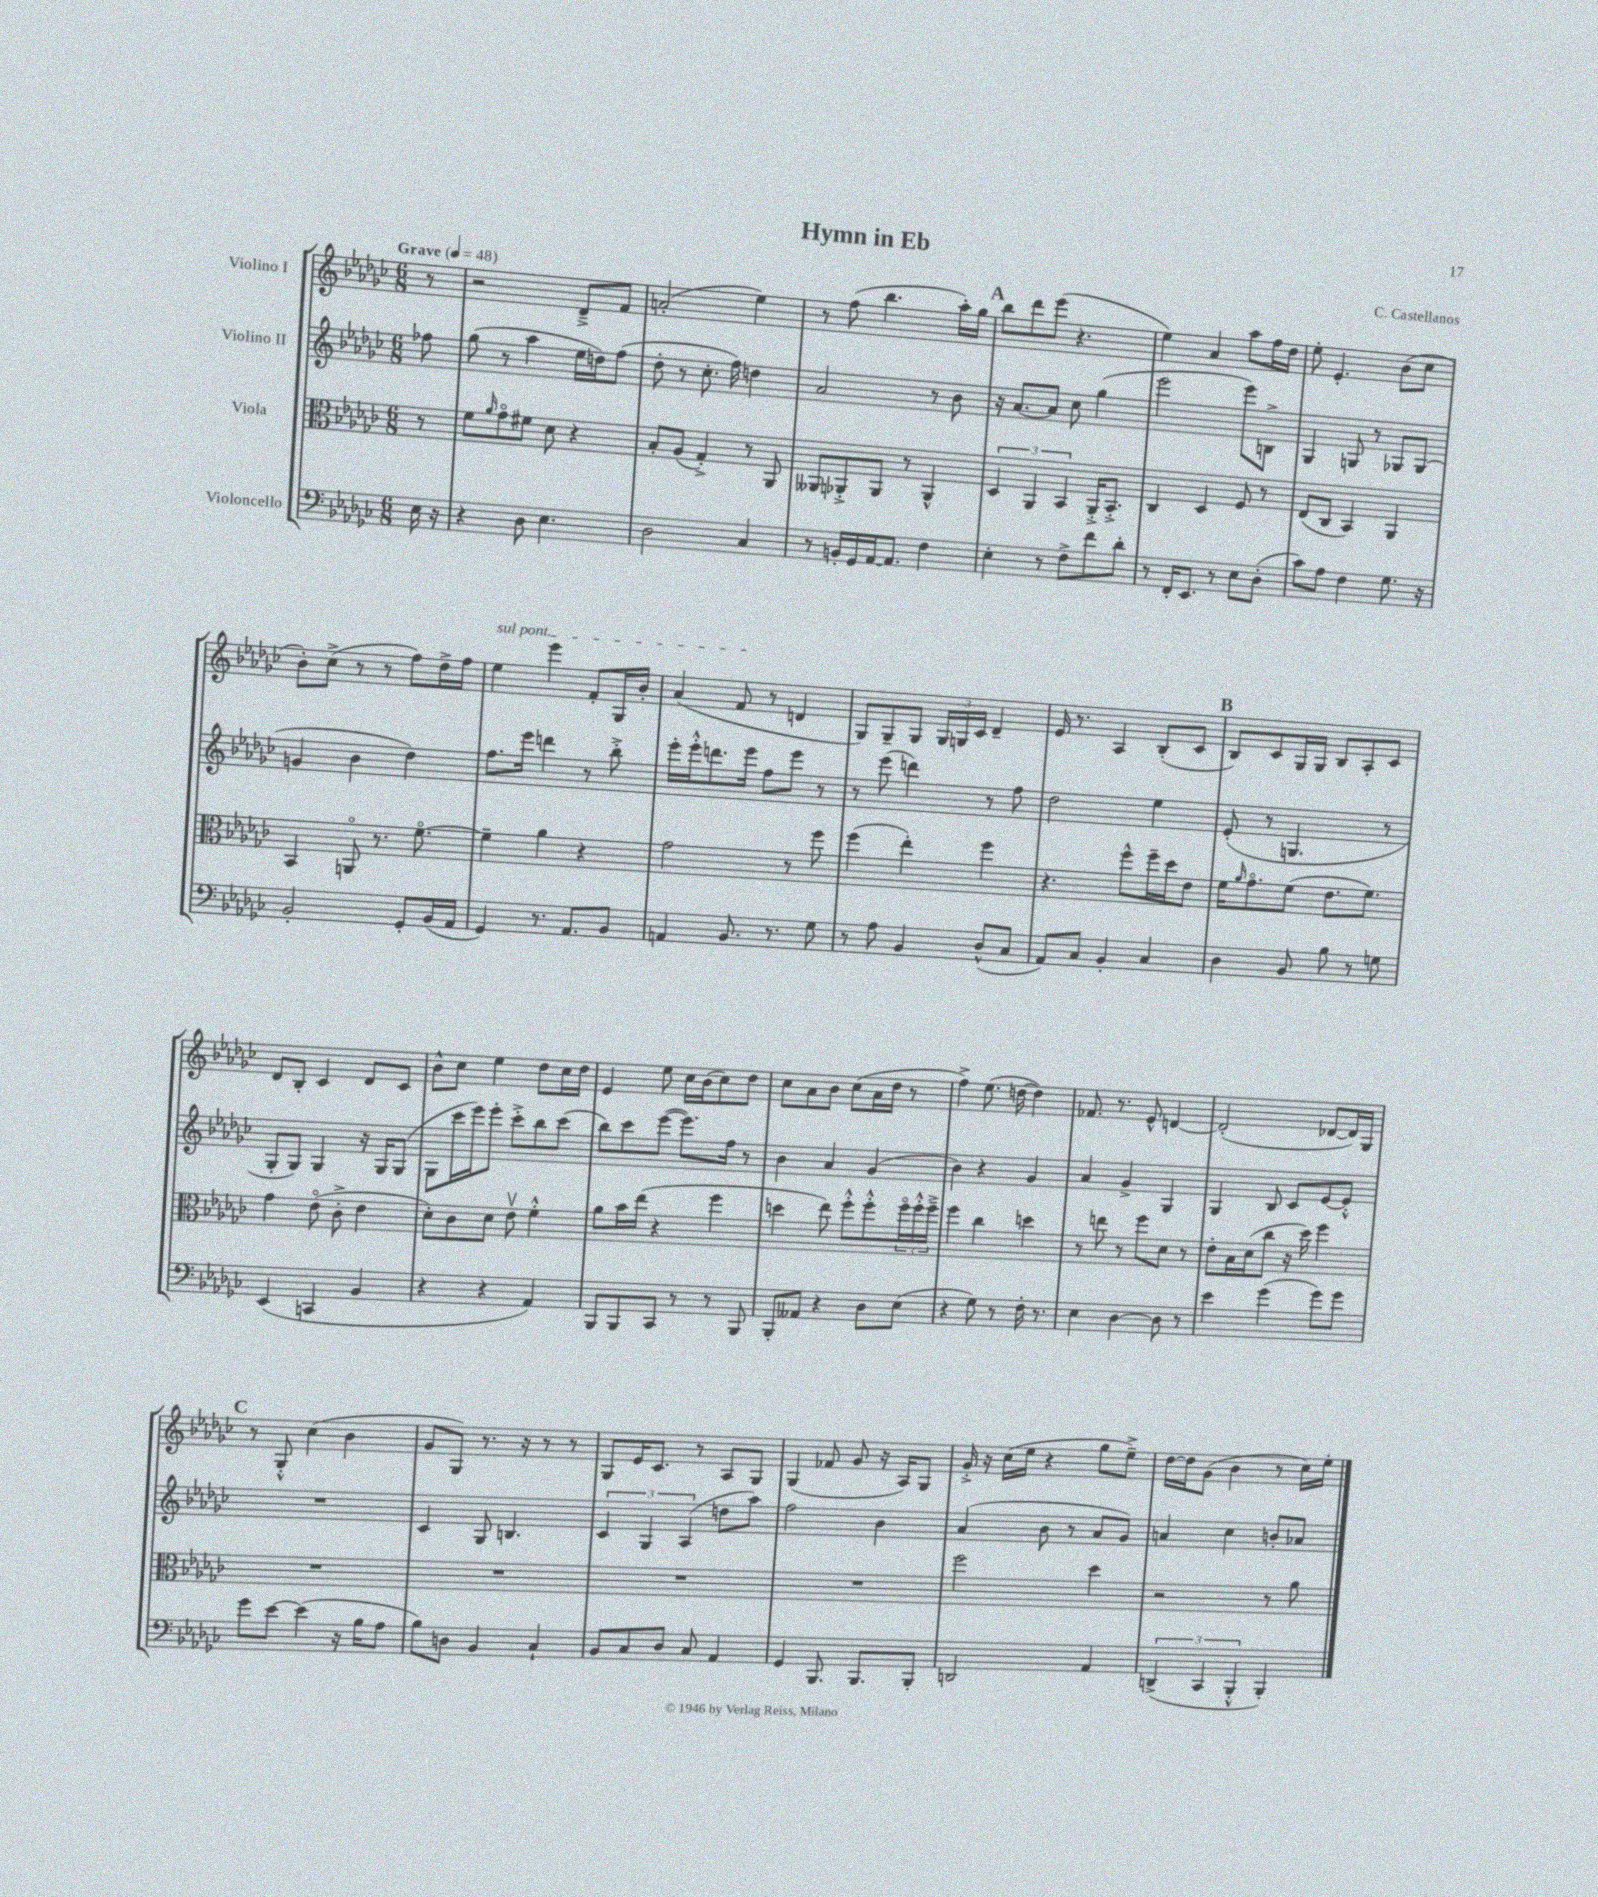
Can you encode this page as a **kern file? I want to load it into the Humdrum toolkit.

**kern	**kern	**kern	**kern
*staff4	*staff3	*staff2	*staff1
*clefF4	*clefC3	*clefG2	*clefG2
*k[b-e-a-d-g-c-]	*k[b-e-a-d-g-c-]	*k[b-e-a-d-g-c-]	*k[b-e-a-d-g-c-]
*M6/8	*M6/8	*M6/8	*M6/8
*MM48	*MM48	*MM48	*MM48
16E-\	8r	8ff-\	8r
16r	.	.	.
=	=	=	=
4r	8f\L	(8gg-\	2r
.	16qqa-/	.	.
.	8g-o\	8r	.
8D-\	8f#\J	4aa-\	.
4.E-\	8d-\	.	.
.	4r	16ee-\LL	8d-~^/L
.	.	16dd\J)	.
.	.	(8ff\J	8f/J
=	=	=	=
2D-\	8B-'/L	8dd-'\	(2a'/
.	(8A-/J	8r	.
.	4G-'^/)	8.cc-'\	.
.	.	16ff\)	.
4C-/	8r	4dd\	4ee-\)
.	8AA-/	.	.
=	=	=	=
8r	8AA--/L	2a-/	8r
16BB'/LL	8AA-'^/	.	(8ff\
16GG-/	.	.	.
[16AA-/J	8AA-/J	.	4.bb-\
8.AA-/]J	.	.	.
.	8r	.	.
4F\	4AA-^^/	8r	.
.	.	8b-\	16aa-'\LL)
.	.	.	16gg-\JJ
=	=	=	=
4E-'\	6D-/	16r	8bb-\L
.	.	[8.a-/L	.
.	.	.	8ddd-\
.	6AA-/	.	.
8r	.	8a-/]J	(8eee-\J
.	6BB-/	.	.
8F^\L	.	8cc-\	4.r
8f\	16AA-'^/LK	(4gg-\	.
.	8.BB-'^/J	.	.
8d-'\J	.	.	.
=	=	=	=
8r	4C-/	2eee-\	4ee-\)
16FF'/LK	.	.	.
8.EE-/J	.	.	.
.	4D-/	.	4a-/
8r	.	.	.
8E-\L	8F/	8eee-\L)	8aa-\L
(8D-'\J	8r	8B^\J	16ff\L
.	.	.	16dd-\JJ
=	=	=	=
8c-\L)	(8E-/L	4G-/	8ee-'\
8A-\J	8C-/J	.	4.e-'/
4F\	4BB-/)	8G/	.
.	.	8r	.
8.G-\	4AA-/	8G-/L	(8b-\L
.	.	(8G-/J	8cc-\J
16r	.	.	.
=	=	=	=
2BB-'/	4BB-/	4g/	8b-'\L)
.	.	.	(8cc-^\J
.	8AAo/	4b-\	8r
.	8.r	.	8r
8GG-'/L	.	4dd-\)	8ff\L)
.	[8.fo\	.	.
(16BB-/L	.	.	16dd-^\L
16AA-/JJ	.	.	16ff\JJ
=	=	=	=
4GG-/)	4f~\]	8.ff\L	4ee-\
.	.	16eee-\Jk	.
8.r	4a-\	4ddd\	4eee-\
8.AA-/L	.	.	.
.	4r	8r	8f'/L
8BB-/J	.	8bb-'^\	16G-/L
.	.	.	16b-'/JJ
=	=	=	=
4AA/	2g-\	16eee-'\LL	(4a-/
.	.	16eee-'^^\J	.
.	.	8.ddd\	.
8.BB-/	.	.	8f/
.	.	16eee-\Jk	.
.	.	8ff\L	8r
8.r	.	.	.
.	8r	8eee-\J	4d/
8G-\	8ff\	8r	.
=	=	=	=
8r	(4ff\	8r	8G-/L)
8A-\	.	(8eee-\	8G-~/
4BB-/	4ee-'\)	4ddd\)	8G-/J
.	.	.	24G-/LL
.	.	.	24G/
.	.	.	24c-/JJ
(8D-^^/L	4ff\	8r	4d-~/
8C-/J	.	8ff\	.
=	=	=	=
8AA-/L)	4.r	2dd-\	16e-/
.	.	.	8.r
8C-/J	.	.	.
4BB-'/	.	.	4A-/
.	8ff^^\L	.	.
4C-/	16ff~\L	4ee-\	(8B-'/L
.	16dd-\J	.	.
.	8e-\J	.	8c-/J
=	=	=	=
4D-\	16f\LK	(8e-'/	8B-/L)
.	16qqa-/	.	.
.	8.g-o\	.	.
.	.	8r	8c-/
8BB-/	(8f\J	4.G/	16G-/L
.	.	.	16G-/JJ
8B-\	8.e-\L	.	8B-/L
8r	.	.	8A-'/
.	8.f\J)	.	.
8G\	.	8r	8c-/J
=	=	=	=
(4EE-/	4g-\	8G-'/L	8d-/L
.	.	8G-/J)	8B-'/J
4CC/	(8e-o\	4G-/	4c-/
.	8c-'^\	.	.
4BB-/	4e-\	16r	8d-/L
.	.	16G-/LK	.
.	.	(8G-/J	8c-/J
=	=	=	=
4r	8d-'\L)	8G-\L	8b-^^\L
.	8c-\	16ccc-\L	8cc-\J
.	.	16eee-\J)	.
4r	8d-\J	8eee-'\J	4ee-\
.	8e-v\	8ccc-'^\L	.
4AA-/)	4f'^^\	8bb-\	8dd-\L
.	.	(8ccc-\J	16cc-\L
.	.	.	16dd-\JJ
=	=	=	=
8BBB-/L	8a-\L	8bb-\L)	4e-/
8BBB-/	16b-\L	8ccc-\	.
.	(16ee-\JJ	.	.
8CC-/J	4r	([8eee-\J	8ee-\
8r	.	8.eee-\]L)	16cc-\LL
.	.	.	(16b-\J
8r	4ff\	.	8cc-\)
.	.	16ff\Jk	.
8BBB-/	.	8r	8dd-\J
=	=	=	=
8BBB-'/L	4dd\	4b-\	8cc-\L
8AA--/J	.	.	8a-\
4r	8ee-\)	4a-/	8b-\J
.	8ff'^^\L	.	(8cc-\L
8D-\L	8ff'^^\	(4g-/	16a-\L
.	.	.	16dd-\JJ
(8E-\J	24ffo\L	.	8r
.	24ff'^^\	.	.
.	24ff~^\JJ	.	.
=	=	=	=
4r	4ff\	4b-\)	4ff^\)
8G-\)	4cc-\	4r	(8.ee-\
8r	.	.	.
.	.	.	[16dd\
16F'\	4dd\	4g-/	4dd\])
8.r	.	.	.
=	=	=	=
4E-\	8r	4a-/	8.f-/
.	8ee\	.	.
.	.	.	8.r
[4D-\	8r	4g-^/	.
.	8ff\L	.	8e-^^/
8D-\]	8d-\J	4G-/	[4d/
8r	8r	.	.
=	=	=	=
4e-\	8e-'\L	4G-/	(2d'/]
.	16B-\L	.	.
.	(16d-\J	.	.
(4g-\	8cc-\J	8B-/	.
.	16r	8c-/L	.
.	16dd-\)	.	.
8g-\L)	4ff\	[8e-/	[8d-/L
8g-\J	.	8e-'^^/]J	16d-/]L)
.	.	.	16G-/JJ
=	=	=	=
8g-\L	2.r	2.r	8r
[8e-\J	.	.	8G-'^^/
(4e-\]	.	.	(4cc-\
16r	.	.	4b-\
16B-\LK	.	.	.
8A-\J	.	.	.
=	=	=	=
8B-\L)	2.r	4c-/	8g-/L
8D\J	.	.	8G-/J)
4BB-/	.	8G-/	8.r
.	.	4.B/	.
.	.	.	16r
4C-`/	.	.	8r
.	.	.	8r
=	=	=	=
8BB-/L	2.r	6c-/	8G-/L
8C-/	.	.	16e-/K
.	.	6G-/	.
.	.	.	8.c-/J
8D-/J	.	.	.
.	.	(6A-/	.
8C-/	.	.	8r
4AA-/	.	8dd\L	8A-/L
.	.	8aa-\J)	8G-/J
=	=	=	=
4GG-/	2.r	2ff\	(4G-/
8.BBB-/	.	.	8f-/
.	.	.	8g-/
8.BBB-/L	.	.	.
.	.	4b-\	16r
.	.	.	16A-/LK)
8BBB-'/J	.	.	8G-/J
=	=	=	=
2DD/	2ff\	(4a-/	16g-'^/
.	.	.	16r
.	.	.	(16cc-\LL
.	.	.	16ee-\JJ
.	.	8b-\	4r
.	.	8r	.
4AA-/	4dd-\	8a-/L	8gg-\L
.	.	8g-/J)	8ee-~^\J)
=	=	=	=
(6DD^/	2r	4a/	[16dd-\LL
.	.	.	16dd-\]J
.	.	.	(8g-\J
6CC-/	.	.	.
.	.	4cc-\	4b-\
6BBB-'^^/	.	.	.
4BBB-'/)	8r	8b'/L	8r
.	8a-\	8a-/J	16cc-\LL)
.	.	.	16ee-'\JJ
==	==	==	==
*-	*-	*-	*-
